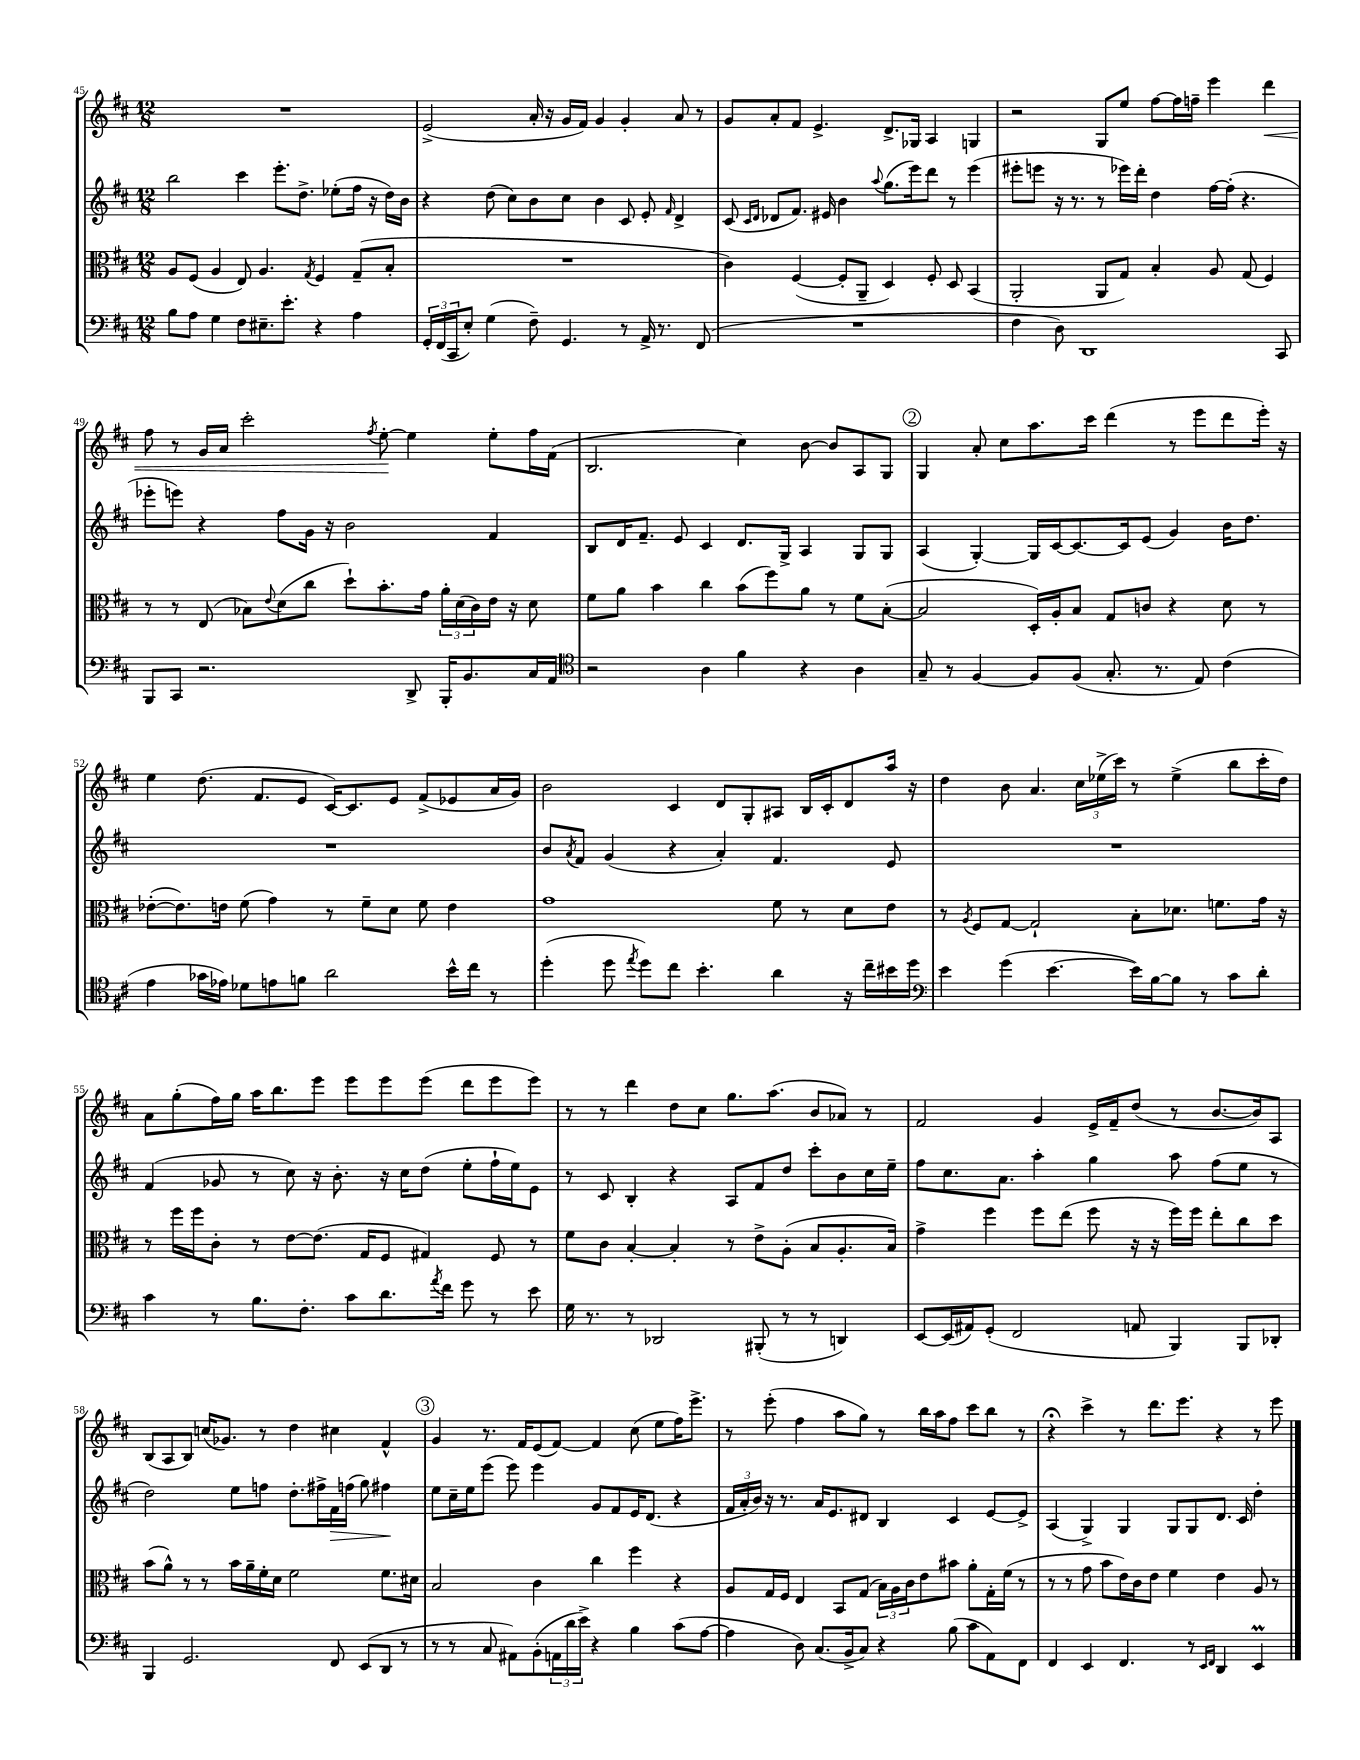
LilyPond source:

<<
\new StaffGroup <<
\new Staff = "s0" {
    \clef treble \key d \major \numericTimeSignature \time 12/8
    R1. |
    e'2->( a'16-. r16 g'16 fis'16) g'4 g'4-. a'8 r8 |
    g'8 a'8-. fis'8 e'4.-> d'8.-> ges16 a4 g4 |
    r2 g8 e''8 fis''8~ fis''16 f''16-- e'''4 d'''4\< |
    fis''8 r8 g'16 a'16 cis'''2-. \acciaccatura { fis''8 } e''8~-.\! e''4 e''8-. fis''16 fis'16( |
    b2. cis''4) b'8~ b'8 a8 g8 |
    \mark \markup { \circle "2" } g4 a'8-. cis''8 a''8. cis'''16 d'''4( r8 e'''8 d'''8 e'''16-.) r16 |
    e''4 d''8.( fis'8. e'8 cis'16~) cis'8. e'8 fis'8->( ees'8 a'16 g'16) |
    b'2 cis'4 d'8 g8-. ais8 b16 cis'16-. d'8 a''16 r16 |
    d''4 b'8 a'4. \tuplet 3/2 { cis''16 ees''16->( cis'''16) } r8 ees''4->( b''8 cis'''16-. d''16) |
    a'8 g''8-.( fis''16) g''16 a''16 b''8. e'''8 e'''8 e'''8 e'''8( d'''8 e'''8 e'''8) |
    r8 r8 d'''4 d''8 cis''8 g''8. a''8.( b'8 aes'8) r8 |
    fis'2 g'4 e'16-> fis'16-- d''8( r8 b'8.~ b'16) a8 |
    b8( a8 b8) c''16( ges'8.) r8 d''4 cis''4 fis'4-^ |
    \mark \markup { \circle "3" } g'4 r8. fis'16 e'8( fis'8~) fis'4 cis''8( e''8 fis''16) e'''8.-> |
    r8 e'''8-.( fis''4 a''8 g''8) r8 b''16 a''16 fis''8 cis'''8 b''8 r8 |
    r4\fermata cis'''4-> r8 d'''8. e'''8. r4 r8 e'''8 \bar "|." |
}
\new Staff = "s1" {
    \clef treble \key d \major \numericTimeSignature \time 12/8
    b''2 cis'''4 e'''8.-. d''8.-> ees''8-.( fis''16 r16 d''16) b'16 |
    r4 d''8( cis''8) b'8 cis''8 b'4 cis'8 e'8-. \grace { fis'16 } d'4-> |
    cis'8( \grace { cis'16 d'16 } des'8 fis'8.) eis'16 b'4 \appoggiatura { a''8 } g''8.( e'''16) d'''8 r8 e'''4( |
    eis'''8-. e'''8 r16 r8. r8 ees'''16) d'''16-. d''4 fis''16~ fis''16-.( r4. |
    ees'''8-. e'''8) r4 fis''8 g'16 r16 b'2 fis'4 |
    b8 d'16 fis'8.-- e'8 cis'4 d'8. g16-> a4 g8 g8 |
    \mark \markup { \circle "2" } a4( g4~-.) g16 cis'16~ cis'8.~ cis'16 e'8( g'4) b'16 d''8. |
    R1. |
    b'8 \acciaccatura { a'8 } fis'8 g'4( r4 a'4-.) fis'4. e'8 |
    R1. |
    fis'4( ges'8 r8 cis''8) r16 b'8.-. r16 cis''16 d''8( e''8-. fis''16-! e''16) e'8 |
    r8 cis'8 b4-. r4 a8 fis'8 d''8 cis'''8-. b'8 cis''16 e''16-- |
    fis''8 cis''8. a'8. a''4-. g''4 a''8 fis''8( e''8 r8 |
    d''2) e''8 f''8 d''8.-. fis''16-> fis'16\> f''16( g''8) fis''4\! |
    \mark \markup { \circle "3" } e''8 cis''16-- e''16 e'''8( e'''8) e'''4 g'8 fis'8 e'16 d'8.( r4 |
    \tuplet 3/2 { fis'16 a'16-. b'16) } r16 r8. a'16 e'8. dis'8 b4 cis'4 e'8~ e'8-> |
    a4( g4->) g4 g8 g8 d'8. cis'16 d''4-. \bar "|." |
}
\new Staff = "s2" {
    \clef alto \key d \major \numericTimeSignature \time 12/8
    a8 fis8( a4 e8) a4. \acciaccatura { g8 } fis4 g8--( b8-. |
    R1. |
    cis'4) fis4~( fis8-. a,8-- d4) fis8-. d8 b,4( |
    a,2-. a,8 g8) b4-. a8 g8( fis4) |
    r8 r8 e8( bes8) \appoggiatura { e'8 } d'8( cis''8 d''8-!) b'8.-. g'16 \tuplet 3/2 { a'16-. d'16( cis'16) } e'16 r16 d'8 |
    fis'8 a'8 b'4 cis''4 b'8( fis''8) a'8 r8 fis'8 b8~-.( |
    \mark \markup { \circle "2" } b2 d16-.) a16-. b8 g8 c'8 r4 d'8 r8 |
    ees'8~-.( ees'8.) e'16 fis'8( g'4) r8 fis'8-- d'8 fis'8 e'4 |
    g'1 fis'8 r8 d'8 e'8 |
    r8 \acciaccatura { a8 } fis8 g8~ g2-! b8-. des'8. f'8. g'16 r16 |
    r8 fis''16 fis''16 cis'8-. r8 e'8~ e'8.( g16 fis8 gis4) fis8 r8 |
    fis'8 cis'8 b4~-. b4-. r8 e'8-> a8-.( b8 a8.-. b16) |
    g'4-> fis''4 fis''8 e''8( fis''8 r16 r16 fis''16) fis''16 e''8-. cis''8 d''8 |
    b'8( a'8-^) r8 r8 b'16 a'16-- fis'16-. d'16 fis'2 fis'8. dis'16 |
    \mark \markup { \circle "3" } b2 cis'4 cis''4 fis''4 r4 |
    a8 g16 fis16 e4 b,8 g8( \tuplet 3/2 { b16) a16 cis'16 } e'8 bis'8 a'8-. g16-. fis'16( r8 |
    r8 r8 g'8 b'8 e'16) cis'16 e'8 fis'4 e'4 a8 r8 \bar "|." |
}
\new Staff = "s3" {
    \clef bass \key d \major \numericTimeSignature \time 12/8
    b8 a8 g4 fis8 eis8.-- e'8.-. r4 a4 |
    \tuplet 3/2 { g,16-. fis,16( cis,16 } e8-.) g4( fis8--) g,4. r8 a,16-> r8. fis,8( |
    R1. |
    fis4 d8) d,1 cis,8 |
    b,,8 cis,8 r2. d,8-> b,,16-. b,8. cis16 a,16 |
    \clef tenor r2 a4 fis'4 r4 a4 |
    \mark \markup { \circle "2" } g8-- r8 fis4~ fis8 fis8( g8.-. r8. e8) cis'4( |
    e'4 ges'16 ees'16) des'8 e'8 f'8 a'2 b'16-^ cis''16 r8 |
    d''4-.( d''8 \acciaccatura { e''8 } d''8) cis''8 b'4.-. a'4 r16 cis''16-- bis'16 d''16 |
    \clef bass e'4 g'4( e'4.~ e'16) b16~ b8 r8 cis'8 d'8-. |
    cis'4 r8 b8. fis8.-. cis'8 d'8. \acciaccatura { a'8 } fis'16 g'8 r8 e'8 |
    g16 r8. r8 des,2 bis,,8-.( r8 r8 d,4) |
    e,8~ e,16( ais,16) g,8-.( fis,2 a,8 b,,4) b,,8 des,8-. |
    b,,4 g,2. fis,8 e,8( d,8 r8 |
    \mark \markup { \circle "3" } r8 r8 cis8 ais,8) b,8-.( \tuplet 3/2 { a,16 d'16 e'16->) } r4 b4 cis'8( a8~ |
    a4 d8) cis8.( b,16-> cis8) r4 b8( cis'8 a,8) fis,8 |
    fis,4 e,4 fis,4. r8 \grace { e,16 fis,16 } d,4 e,4\prall \bar "|." |
}
>>
>>
\layout { \context { \Score currentBarNumber = #45 } }
